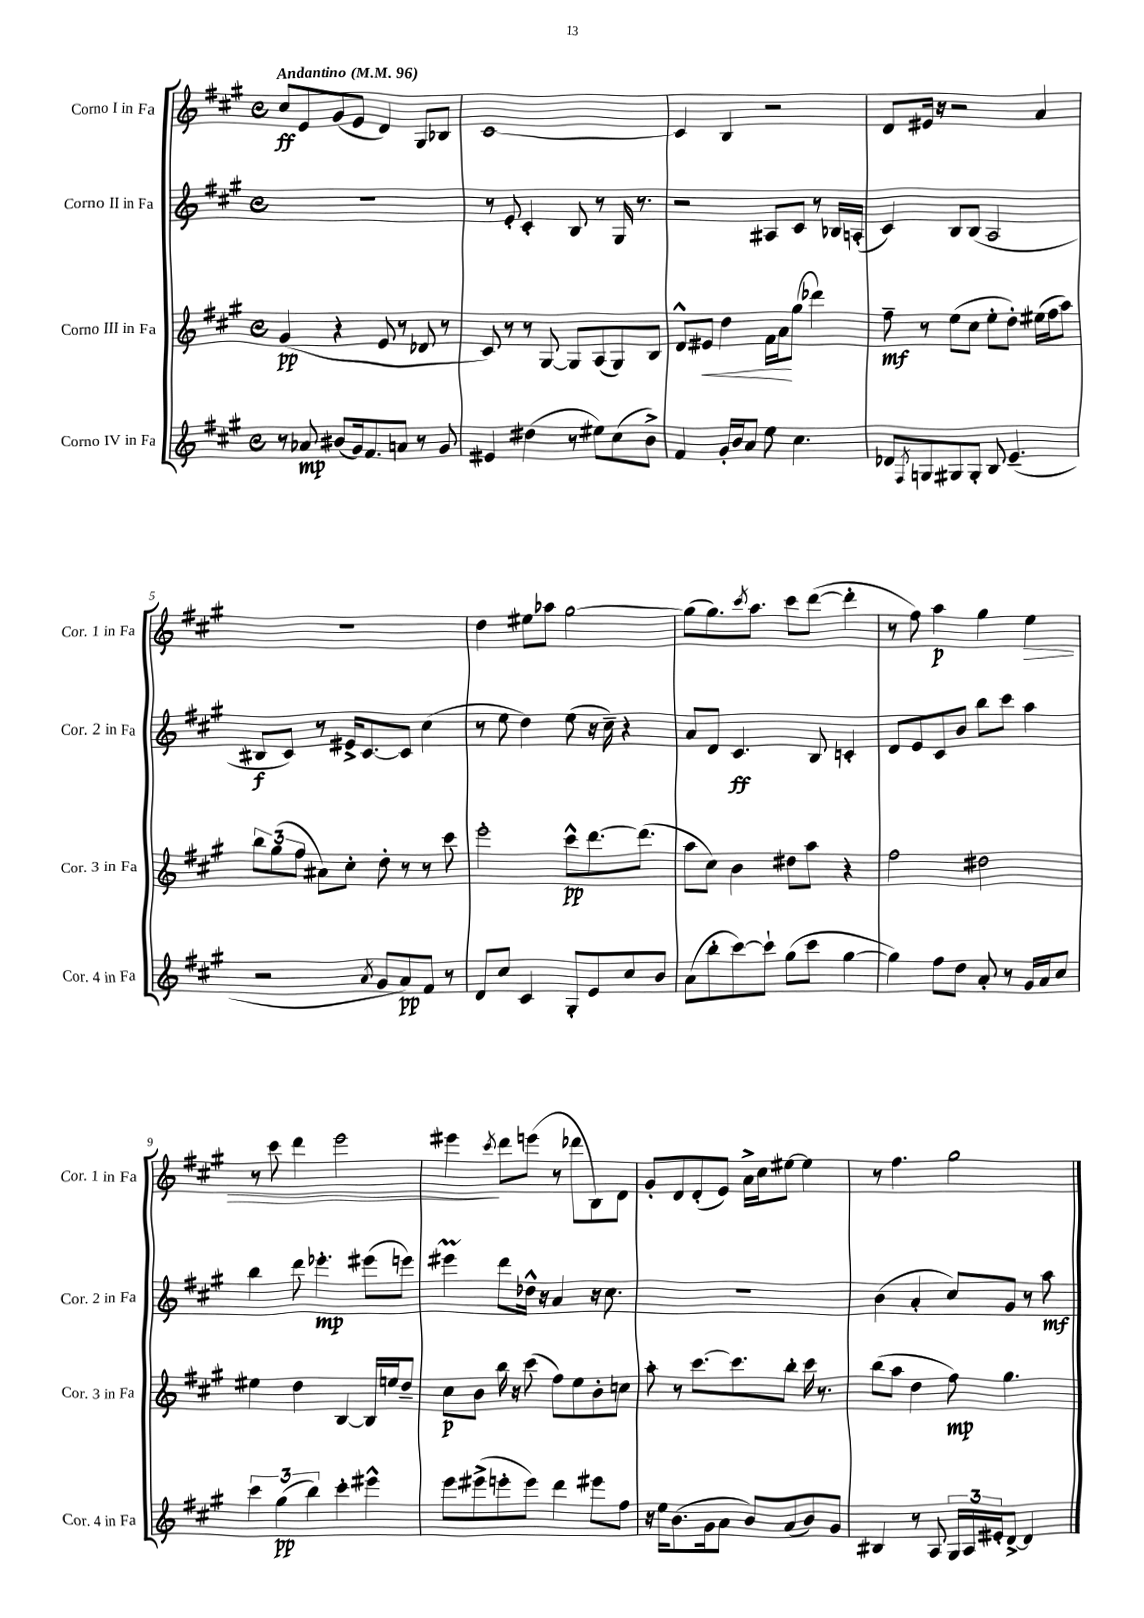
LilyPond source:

<<
\new StaffGroup <<
\new Staff = "s0" \with { instrumentName = "Corno I in Fa" shortInstrumentName = "Cor. 1 in Fa" } {
    \clef treble \key a \major \defaultTimeSignature \time 4/4 \tempo "Andantino" 4 = 96
    cis''8\ff e'8 gis'8( e'8 d'4) gis8 bes8 |
    cis'1~ |
    cis'4 b4 r2 |
    d'8 eis'16 r16 r2 a'4 |
    r1 |
    d''4 eis''8 aes''8 gis''2~ |
    gis''8( gis''8.) \acciaccatura { cis'''8 } a''8. cis'''8 d'''8~( d'''4-. |
    r8 fis''8) a''4\p gis''4 e''4\> |
    r8 cis'''8 d'''4 e'''2 |
    eis'''4\! \acciaccatura { cis'''8 } d'''8 e'''8( r8 des'''8 b8) d'8 |
    gis'8-. d'8 d'8-.( e'8) a'16-> cis''16 eis''8~ eis''4 |
    r8 fis''4. gis''2 \bar "|." |
}
\new Staff = "s1" \with { instrumentName = "Corno II in Fa" shortInstrumentName = "Cor. 2 in Fa" } {
    \clef treble \key a \major \defaultTimeSignature \time 4/4
    r1 |
    r8 e'8-. cis'4-. b8 r8 gis16 r8. |
    r2 ais8 cis'8 r8 bes16 a16-.( |
    cis'4) b8 b8( a2 |
    bis8\f cis'8) r8 eis'16-> cis'8.~ cis'8 cis''4( |
    r8 e''8 d''4) e''8( r16 cis''16--) r4 |
    a'8 d'8 cis'4.\ff b8 c'4-. |
    d'8 e'8 cis'8 b'8 b''8 cis'''8 a''4 |
    b''4 d'''8 ees'''4.-.\mp eis'''8( e'''8) |
    eis'''4\prall d'''8 des''16-^ r16 a'4 r16 cis''8. |
    r1 |
    b'4( a'4-. cis''8) gis'8 r8 a''8\mf \bar "|." |
}
\new Staff = "s2" \with { instrumentName = "Corno III in Fa" shortInstrumentName = "Cor. 3 in Fa" } {
    \clef treble \key a \major \defaultTimeSignature \time 4/4
    gis'4\pp( r4 e'8 r8 des'8 r8 |
    cis'8) r8 r8 gis8~ gis8 a8( gis8) b8 |
    d'8-^ eis'8\< d''4 fis'16 a'16\! gis''8( des'''4) |
    fis''8--\mf r8 e''8( cis''8 e''8-. d''8-.) eis''16( fis''16 a''8) |
    \tuplet 3/2 { b''8 gis''8( fis''8 } ais'8) cis''8-. d''8-. r8 r8 cis'''8 |
    e'''2-. cis'''8-^\pp d'''8.~ d'''8.( |
    a''8 cis''8) b'4 dis''8 a''8 r4 |
    fis''2 dis''2 |
    eis''4 d''4 b4~ b16 e''16 d''8-- |
    cis''8\p b'8 b''16 r16 cis'''8( fis''8) e''8 b'8-. c''8 |
    a''8-. r8 cis'''8.~ cis'''8. b''8-. cis'''16 r8. |
    b''8( a''8 d''4 fis''8\mp) gis''4. \bar "|." |
}
\new Staff = "s3" \with { instrumentName = "Corno IV in Fa" shortInstrumentName = "Cor. 4 in Fa" } {
    \clef treble \key a \major \defaultTimeSignature \time 4/4
    r8 aes'8\mp bis'8( gis'16) fis'8. a'8 r8 gis'8 |
    eis'4 dis''4( r8 eis''8) cis''8( b'8->) |
    fis'4 gis'16-. b'16 a'8 e''8 cis''4. |
    des'8 \acciaccatura { fis8 } g8 gis8 gis8-. b8 e'4.--( |
    r2 \acciaccatura { a'8 } gis'8 a'8\pp) fis'8 r8 |
    d'8 cis''8 cis'4 gis8-. e'8 cis''8 b'8 |
    a'8( b''8-. cis'''8~) cis'''8-! gis''8( cis'''8 gis''4~ |
    gis''4) fis''8 d''8 a'8-. r8 gis'16 a'16 cis''8 |
    \tuplet 3/2 { cis'''4 gis''4\pp( b''4) } cis'''4-. eis'''4-^ |
    e'''8 eis'''8->( e'''8-. e'''8) d'''4 eis'''8 fis''8 |
    r16 e''16 b'8.( gis'16 a'8 b'8) a'8( b'8) gis'8 |
    bis4 r8 a8 \tuplet 3/2 { gis16 a16 eis'16-. } d'8~-> d'4 \bar "|." |
}
>>
>>
